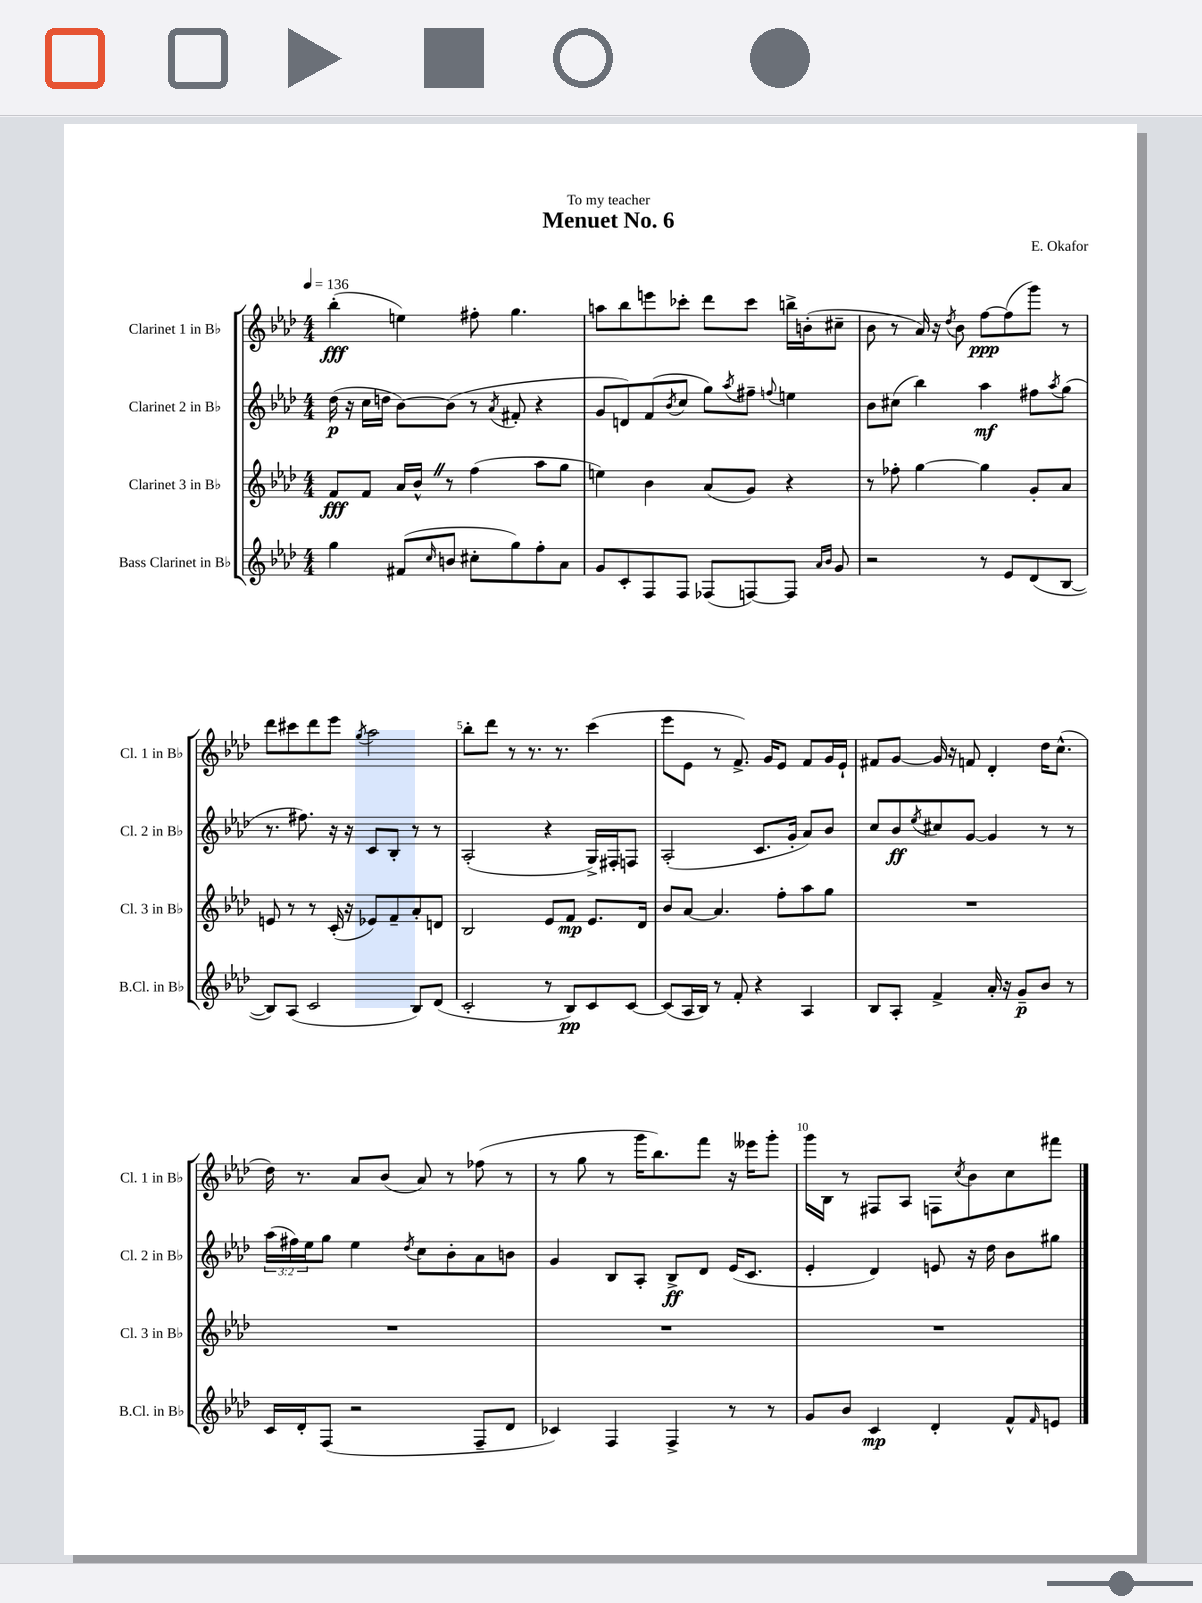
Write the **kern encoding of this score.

**kern	**kern	**kern	**kern
*staff4	*staff3	*staff2	*staff1
*clefG2	*clefG2	*clefG2	*clefG2
*k[b-e-a-d-]	*k[b-e-a-d-]	*k[b-e-a-d-]	*k[b-e-a-d-]
*M4/4	*M4/4	*M4/4	*M4/4
*MM136	*MM136	*MM136	*MM136
4gg	8f	(16dd-	(4bb-'
.	.	16r	.
.	8f	16cc	.
.	.	16dd	.
(8f#	16a-	[8b-)	4ee)
.	16b-^^	.	.
16qqcc	.	.	.
8b	8r	(8b-]	.
8cc#'	(4ff	8r	8ff#'
.	.	8qa-	.
8gg)	.	8f#'	4.gg
8ff'	8aa-	4r	.
8a-	8gg	.	.
=	=	=	=
8g	4ee)	8g	8aa
8c'	.	8d)	8bb-
8F	4b-	(8f	8eee
.	.	8qb-	.
8F	.	8cc	8ccc-'
(8F-	(8a-	8gg)	8ddd-
.	.	8qaa-	.
[8F)	8g)	8ff#~	8ccc-
.	.	8qqff	.
8F]	4r	4ee	16bb^
.	.	.	(16b'
16qqa-	.	.	.
16qqb-	.	.	.
8g	.	.	8cc#~
=	=	=	=
2r	8r	8b-	8b-
.	8ff-'	(8cc#	8r
.	[4gg	4bb-)	16a-)
.	.	.	16r
.	.	.	8qdd-
.	.	.	8b-
8r	4gg]	4aa-	[8ff
8e-	.	.	(8ff]
(8d-	8g'	8ff#	8ggg)
.	.	8qaa-	.
[8B-	8a-	(8gg	8r
=	=	=	=
8B-])	8e	8.r	8ddd-
(8A-	8r	.	8ccc#
.	.	8.ff#)	.
2c	8r	.	8ddd-
.	(16c'	16r	8eee-
.	16r	16r	.
.	.	.	8qgg
.	8e-)	8c	2aa-
.	8f~	8B-'	.
8B-)	8a-'	8r	.
(8d-	8d	8r	.
=	=	=	=
2c'	2B-	(2A-'	8bb-'
.	.	.	8ddd-
.	.	.	8r
.	.	.	8.r
8r	8e-	4r	.
.	.	.	8.r
8B-)	8f	.	.
8c	8.e-	16G^)	(4ccc
.	.	16F#'	.
[8c	.	8F	.
.	16d-	.	.
=	=	=	=
(8c]	8b-	(2A-'	8eee-
16A-	[8a-	.	8e-
16B-)	.	.	.
8r	4.a-]	.	8r
8f'	.	.	8.f^)
4r	.	8.c	.
.	.	.	16g
.	8ff'	.	8e-
.	.	16g'	.
4A-	8aa-	8a-)	8f
.	8gg	8b-	16g
.	.	.	16e-`
=	=	=	=
8B-	1r	8cc	8f#
8A-'	.	8b-	[8g
.	.	8qee-	.
4f^	.	8cc#	16g]
.	.	.	16r
.	.	[8g	8f
16a-'	.	4g]	4d-'
16r	.	.	.
8g~	.	.	.
8b-	.	8r	16dd-
.	.	.	(8.cc^^
8r	.	8r	.
=	=	=	=
16c	1r	(24aa-	16dd-)
.	.	24ff#)	.
16d-'	.	.	8.r
.	.	24ee-	.
(8F	.	8gg	.
2r	.	4ee-	8a-
.	.	.	(8b-
.	.	8qdd-	.
.	.	8cc	8a-)
.	.	8b-'	8r
8F~	.	8a-	(8ff-
8d-	.	8b	8r
=	=	=	=
4c-)	1r	4g	8r
.	.	.	8gg
4F	.	8B-	8r
.	.	8A-'	16ggg
.	.	.	8.bb-)
4F^	.	8B-^	.
.	.	8d-	8fff
8r	.	(16e-	16r
.	.	8.c	16eee--
8r	.	.	8ggg'
=	=	=	=
8g	1r	4e-'	16ggg
.	.	.	16B-
8b-	.	.	8r
4c	.	4d-)	8F#
.	.	.	8A-
4d-'	.	8e	8F
.	.	.	8qcc
.	.	16r	8b-
.	.	16dd-	.
8f^^	.	8b-	8cc
16qqf	.	.	.
8e	.	8gg#	8fff#
==	==	==	==
*-	*-	*-	*-
